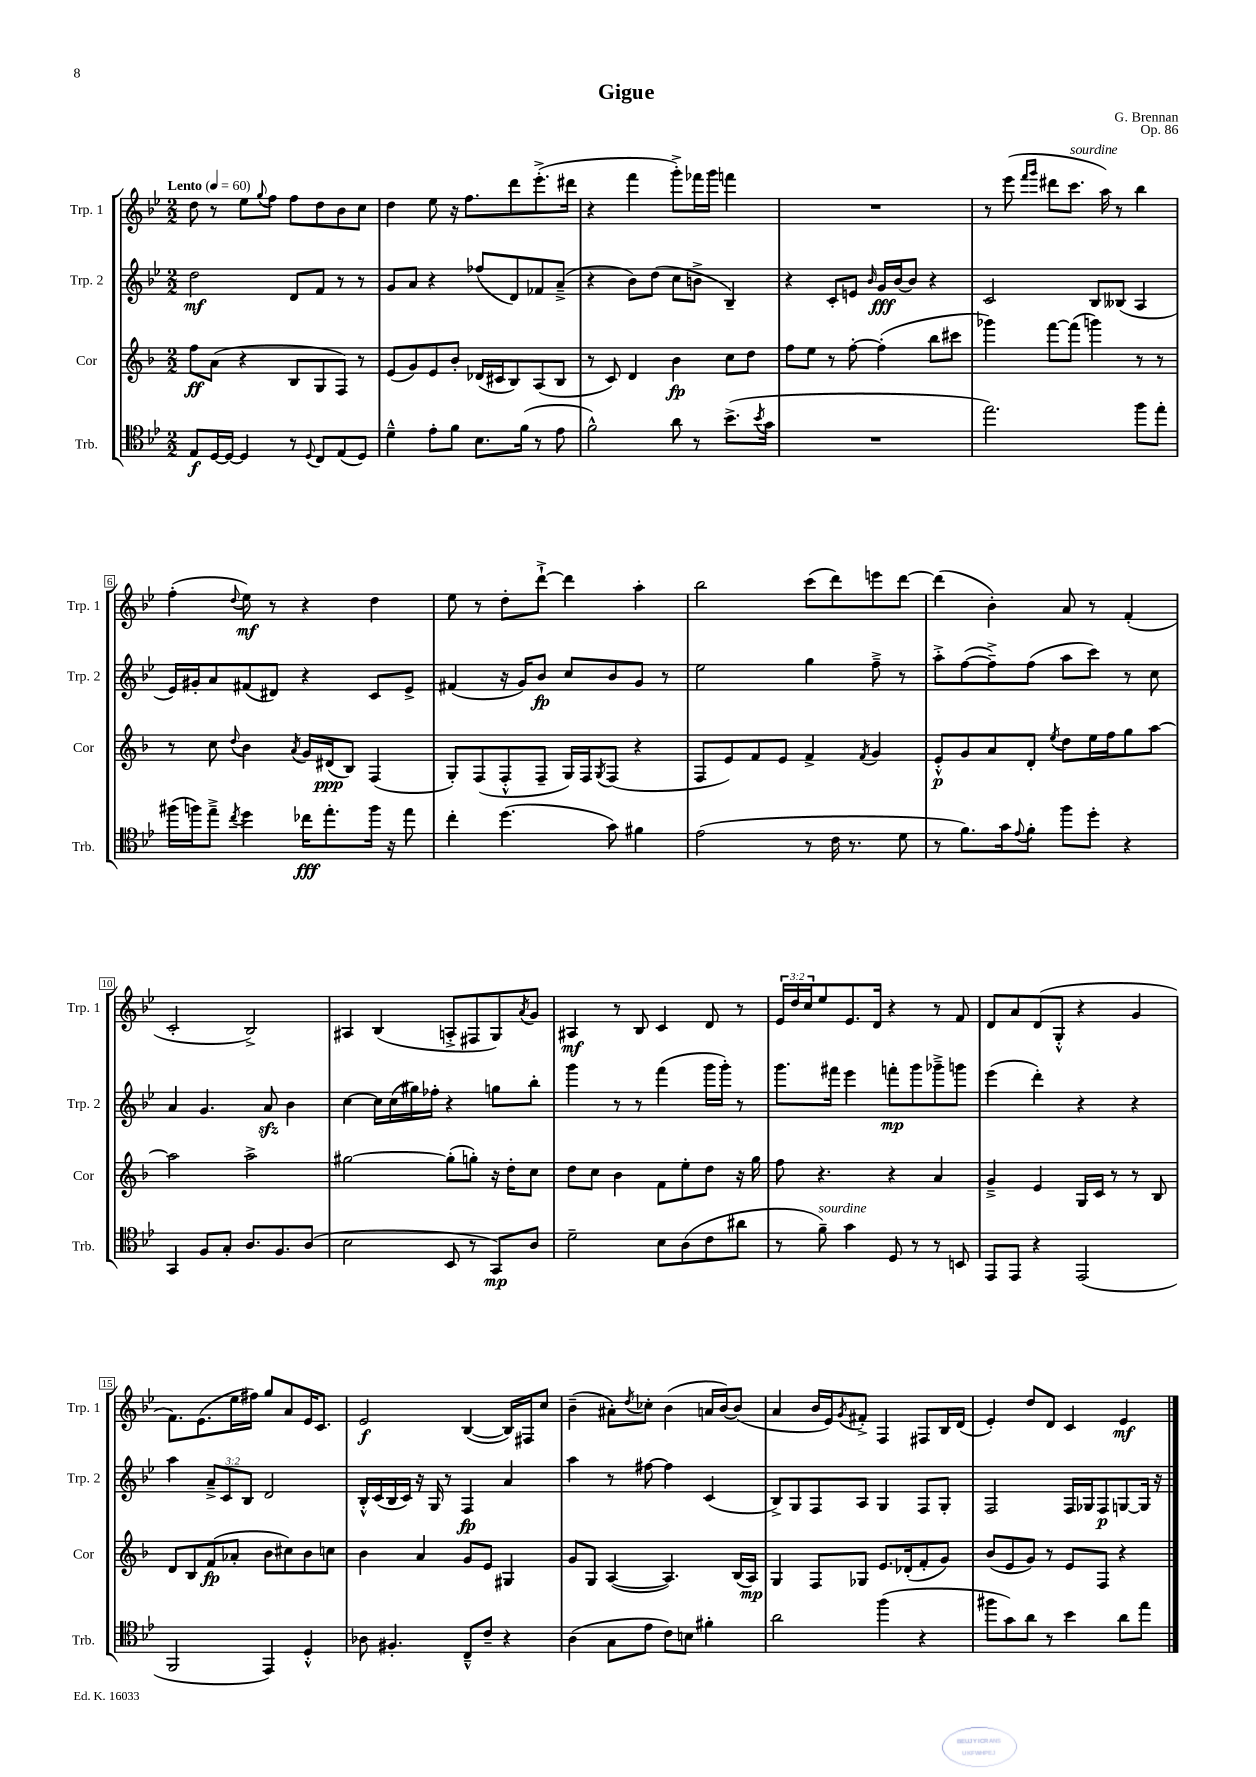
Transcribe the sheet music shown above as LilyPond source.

\header { title = "Gigue" composer = "G. Brennan" opus = "Op. 86" }
<<
\new StaffGroup <<
\new Staff = "s0" \with { instrumentName = "Trp. 1" shortInstrumentName = "Trp. 1" } {
    \clef treble \key bes \major \numericTimeSignature \time 2/2 \override Staff.TupletNumber.text = #tuplet-number::calc-fraction-text \tempo "Lento" 4 = 60
    d''8 r8 ees''8 \appoggiatura { g''8 } f''8 f''8 d''8 bes'8 c''8 |
    d''4 ees''8 r16 f''8. d'''8 ees'''8.-.->( dis'''16 |
    r4 f'''4 g'''8-.->) fes'''16 g'''16 f'''4 |
    R1 |
    r8 ees'''8( \grace { f'''16 g'''16 } dis'''8 c'''8.^\markup { \italic "sourdine" } a''16) r8 bes''4 |
    f''4-.( \appoggiatura { d''8 } ees''8\mf) r8 r4 d''4 |
    ees''8 r8 d''8-. d'''8~-!-> d'''4 a''4-. |
    bes''2 c'''8( d'''8) e'''8 d'''8~ |
    d'''4( bes'4-.) a'8 r8 f'4-.( |
    c'2-. bes2->) |
    ais4 bes4( a8-.-> fis8 g8) \acciaccatura { a'8 } g'8 |
    ais4\mf r8 bes8 c'4 d'8 r8 |
    \tuplet 3/2 { ees'16 d''16 c''16 } ees''8 ees'8. d'16 r4 r8 f'8 |
    d'8 a'8 d'8( g8-.-^ r4 g'4 |
    f'8.) ees'8.( ees''16 fis''16) g''8 a'8 ees'16 c'8. |
    ees'2\f bes4~( bes16) fis16 c''8 |
    bes'4--( ais'8-.) \acciaccatura { d''8 } ces''8-. bes'4( a'16 bes'16~) bes'8( |
    a'4 bes'16 ees'16) \acciaccatura { g'8 } fis'8-.-> f4 fis8 bes16 d'16( |
    ees'4-.) d''8 d'8 c'4 ees'4\mf \bar "|." |
}
\new Staff = "s1" \with { instrumentName = "Trp. 2" shortInstrumentName = "Trp. 2" } {
    \clef treble \key bes \major \numericTimeSignature \time 2/2 \override Staff.TupletNumber.text = #tuplet-number::calc-fraction-text
    d''2\mf d'8 f'8 r8 r8 |
    g'8 a'8 r4 fes''8( d'8) fes'8 a'8--->( |
    r4 bes'8) d''8( c''8 b'8-> bes4--) |
    r4 c'8-. e'8 \grace { bes'16 } g'16\fff bes'16~ bes'8 r4 |
    c'2 bes8 beses8( a4 |
    ees'16) gis'16-. a'8 fis'8( dis'8) r4 c'8 ees'8-> |
    fis'4( r16 g'16) bes'8\fp c''8 bes'8 g'8 r8 |
    ees''2 g''4 f''8---> r8 |
    a''8-.-> f''8~( f''8--->) f''8( a''8 c'''8) r8 c''8 |
    a'4 g'4. a'8\sfz bes'4 |
    c''4~ c''16 c''16( gis''16) fes''16-. r4 g''8 bes''8-. |
    g'''4 r8 r8 f'''4( g'''16 g'''16-.) r8 |
    g'''8. fis'''16 ees'''4 f'''8-.\mp g'''8 ges'''8---> g'''8 |
    ees'''4( d'''4-.) r4 r4 |
    a''4 \tuplet 3/2 { a'8---> c'8 bes8 } d'2 |
    bes16-.-^ c'16( bes16 c'16) r16 g16 r8 f4\fp a'4 |
    a''4 r8 fis''8~ fis''4 c'4( |
    bes8->) g8 f8 a8 g4 f8 g8-. |
    f2 f16 ges16 f8\p g8~ g16 r16 \bar "|." |
}
\new Staff = "s2" \with { instrumentName = "Cor" shortInstrumentName = "Cor" } {
    \clef treble \key f \major \numericTimeSignature \time 2/2
    f''8\ff a'8( r4 bes8 g8 f8) r8 |
    e'8( g'8) e'8 bes'8-. des'16( cis'16 bes8) a8( bes8 |
    r8 c'8) d'4 bes'4\fp c''8 d''8 |
    f''8 e''8 r8 f''8~-. f''4-.( bes''8 cis'''8 |
    ges'''4) f'''8~ f'''8( g'''4) r8 r8 |
    r8 c''8 \appoggiatura { d''8 } bes'4 \acciaccatura { a'8 } g'16 dis'16\ppp( bes8) f4( |
    g8-.) f8( f8-.-^ f8-- g16) f16 \acciaccatura { g8 } f8( r4 |
    f8 e'8) f'8 e'8 f'4-> \acciaccatura { f'8 } g'4 |
    e'8-.-^\p g'8 a'8 d'8-. \acciaccatura { e''8 } d''8 e''16 f''16 g''8 a''8~ |
    a''2 a''2-> |
    gis''2~ gis''8-.( g''8-.) r16 d''16-. c''8 |
    d''8 c''8 bes'4 f'8 e''8-. d''8 r16 g''16 |
    f''8 r4. r4 a'4 |
    g'4---> e'4 g16 c'16 r8 r8 bes8 |
    d'8 bes8 f'8\fp( aes'8-. bes'8 cis''8) bes'8 c''8 |
    bes'4 a'4 g'8 e'8 gis4 |
    g'8 g8 a4~( a4.) bes16( a16\mp) |
    g4 f8 ges8 e'8. des'16-.( f'8-. g'8) |
    bes'8( e'8 g'8) r8 e'8 f8 r4 \bar "|." |
}
\new Staff = "s3" \with { instrumentName = "Trb." shortInstrumentName = "Trb." } {
    \clef tenor \key bes \major \numericTimeSignature \time 2/2
    ees8\f d16~ d16~ d4 r8 \appoggiatura { d8 } c8 ees8( d8) |
    d'4---^ ees'8-. f'8 bes8. f'16( r8 ees'8 |
    f'2-^) a'8 r8 bes'8.->( \acciaccatura { bes'8 } g'16 |
    R1 |
    ees''2.) f''8 ees''8-. |
    fis''16( f''16) ees''8---> \acciaccatura { c''8 } d''4 ces''16\fff ees''8.-. f''16 r16 ees''8 |
    c''4-. d''4.( g'8) fis'4 |
    ees'2( r8 c'16 r8. d'8 |
    r8 f'8.) g'16 \appoggiatura { ees'8 } f'8-. f''8 d''8-. r4 |
    g,4 f8 g8-. a8. f8. a8( |
    bes2 bes,8 r8 g,8\mp) a8 |
    d'2-- bes8 a8( c'8 ais'8 |
    r8 f'8--^\markup { \italic "sourdine" }) g'4 d8 r8 r8 b,8 |
    ees,8 ees,8 r4 ees,2( |
    f,2 ees,4) d4-.-^ |
    aes8 fis4.-. c8---^ c'8-- r4 |
    a4( g8 ees'8 c'8) b8 fis'4-. |
    a'2 f''4( r4 |
    fis''8 g'8) a'8 r8 bes'4 a'8 ees''8 \bar "|." |
}
>>
>>
\layout { \context { \Score \override BarNumber.stencil = #(make-stencil-boxer 0.1 0.3 ly:text-interface::print) } }
